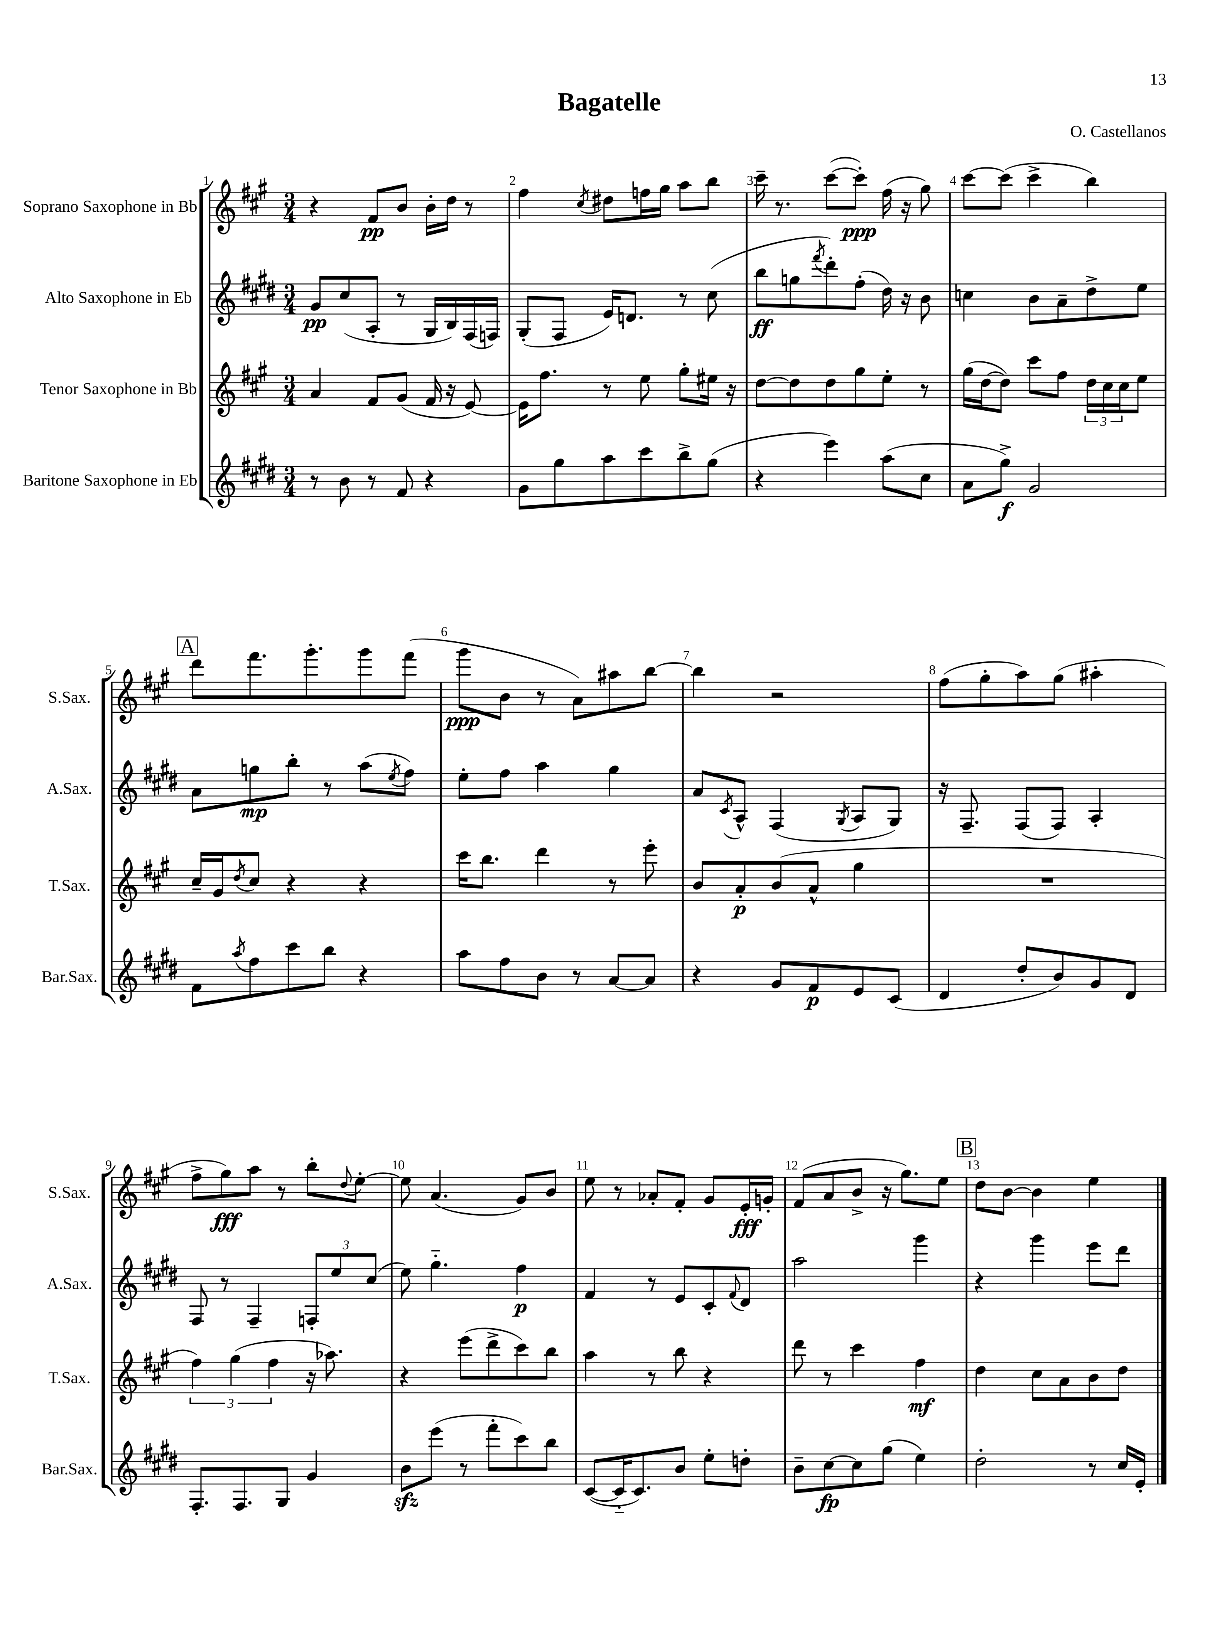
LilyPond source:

\header { title = "Bagatelle" composer = "O. Castellanos" }
<<
\new StaffGroup <<
\new Staff = "s0" \with { instrumentName = "Soprano Saxophone in Bb" shortInstrumentName = "S.Sax." } {
    \clef treble \key a \major \numericTimeSignature \time 3/4
    r4 fis'8\pp b'8 b'16-. d''16 r8 |
    fis''4 \acciaccatura { cis''8 } dis''8 f''16 gis''16 a''8 b''8 |
    cis'''16-- r8. cis'''8~( cis'''8-.\ppp) fis''16( r16 gis''8) |
    cis'''8~ cis'''8( cis'''4-> b''4) |
    \mark \markup { \box "A" } d'''8 fis'''8. gis'''8.-. gis'''8 fis'''8( |
    gis'''8\ppp b'8 r8 a'8) ais''8 b''8~ |
    b''4 r2 |
    fis''8( gis''8-. a''8) gis''8( ais''4-. |
    fis''8-> gis''8\fff) a''8 r8 b''8-. \appoggiatura { d''8 } e''8~-. |
    e''8 a'4.( gis'8) b'8 |
    e''8 r8 aes'8-. fis'8-. gis'8 e'16-.\fff g'16-. |
    fis'8( a'8 b'8-> r16 gis''8.) e''8 |
    \mark \markup { \box "B" } d''8 b'8~ b'4 e''4 \bar "|." |
}
\new Staff = "s1" \with { instrumentName = "Alto Saxophone in Eb" shortInstrumentName = "A.Sax." } {
    \clef treble \key e \major \numericTimeSignature \time 3/4
    gis'8\pp cis''8( a8-. r8 gis16 b16) fis16( f16) |
    gis8-.( fis8 e'16) d'8. r8 cis''8( |
    b''8\ff g''8 \acciaccatura { fis'''8 } dis'''8-.) fis''8-.( dis''16) r16 b'8 |
    c''4 b'8 a'8-- dis''8-> e''8 |
    \mark \markup { \box "A" } a'8 g''8\mp b''8-. r8 a''8( \acciaccatura { e''8 } fis''8) |
    e''8-. fis''8 a''4 gis''4 |
    a'8 \acciaccatura { cis'8 } a8-^ fis4( \acciaccatura { gis8 } a8 gis8) |
    r16 fis8.-- fis8( fis8) a4-. |
    fis8 r8 fis4-- \tuplet 3/2 { f8-. e''8 cis''8( } |
    e''8) gis''4.-_ fis''4\p |
    fis'4 r8 e'8 cis'8-. \appoggiatura { fis'8 } dis'8 |
    a''2 gis'''4 |
    \mark \markup { \box "B" } r4 gis'''4 e'''8 dis'''8 \bar "|." |
}
\new Staff = "s2" \with { instrumentName = "Tenor Saxophone in Bb" shortInstrumentName = "T.Sax." } {
    \clef treble \key a \major \numericTimeSignature \time 3/4
    a'4 fis'8 gis'8( fis'16 r16 e'8~) |
    e'16 fis''8. r8 e''8 gis''8-. eis''16 r16 |
    d''8~ d''8 d''8 gis''8 e''8-. r8 |
    gis''16( d''16~ d''8) cis'''8 fis''8 \tuplet 3/2 { d''16 cis''16 cis''16 } e''8 |
    \mark \markup { \box "A" } cis''16-- gis'16 \acciaccatura { d''8 } cis''8 r4 r4 |
    cis'''16 b''8. d'''4 r8 e'''8-. |
    b'8 a'8-.\p b'8( a'8-^ gis''4 |
    R2. |
    \tuplet 3/2 { fis''4) gis''4( fis''4 } r16 aes''8.) |
    r4 e'''8( d'''8-> cis'''8) b''8 |
    a''4 r8 b''8 r4 |
    d'''8 r8 cis'''4 fis''4\mf |
    \mark \markup { \box "B" } d''4 cis''8 a'8 b'8 d''8 \bar "|." |
}
\new Staff = "s3" \with { instrumentName = "Baritone Saxophone in Eb" shortInstrumentName = "Bar.Sax." } {
    \clef treble \key e \major \numericTimeSignature \time 3/4
    r8 b'8 r8 fis'8 r4 |
    gis'8 gis''8 a''8 cis'''8 b''8-> gis''8( |
    r4 e'''4) a''8( cis''8 |
    a'8 gis''8->\f) gis'2 |
    \mark \markup { \box "A" } fis'8 \acciaccatura { a''8 } fis''8 cis'''8 b''8 r4 |
    a''8 fis''8 b'8 r8 a'8~ a'8 |
    r4 gis'8 fis'8\p e'8 cis'8( |
    dis'4 dis''8-. b'8) gis'8 dis'8 |
    fis8.-. fis8. gis8 gis'4 |
    b'8\sfz e'''8( r8 fis'''8-. cis'''8) b''8 |
    cis'8~( cis'16-_ cis'8.) b'8 e''8-. d''8-. |
    b'8-- cis''8~\fp cis''8 gis''8( e''4) |
    \mark \markup { \box "B" } dis''2-. r8 cis''16 e'16-. \bar "|." |
}
>>
>>
\layout { \context { \Score \override BarNumber.break-visibility = ##(#f #t #t) barNumberVisibility = #all-bar-numbers-visible } }
